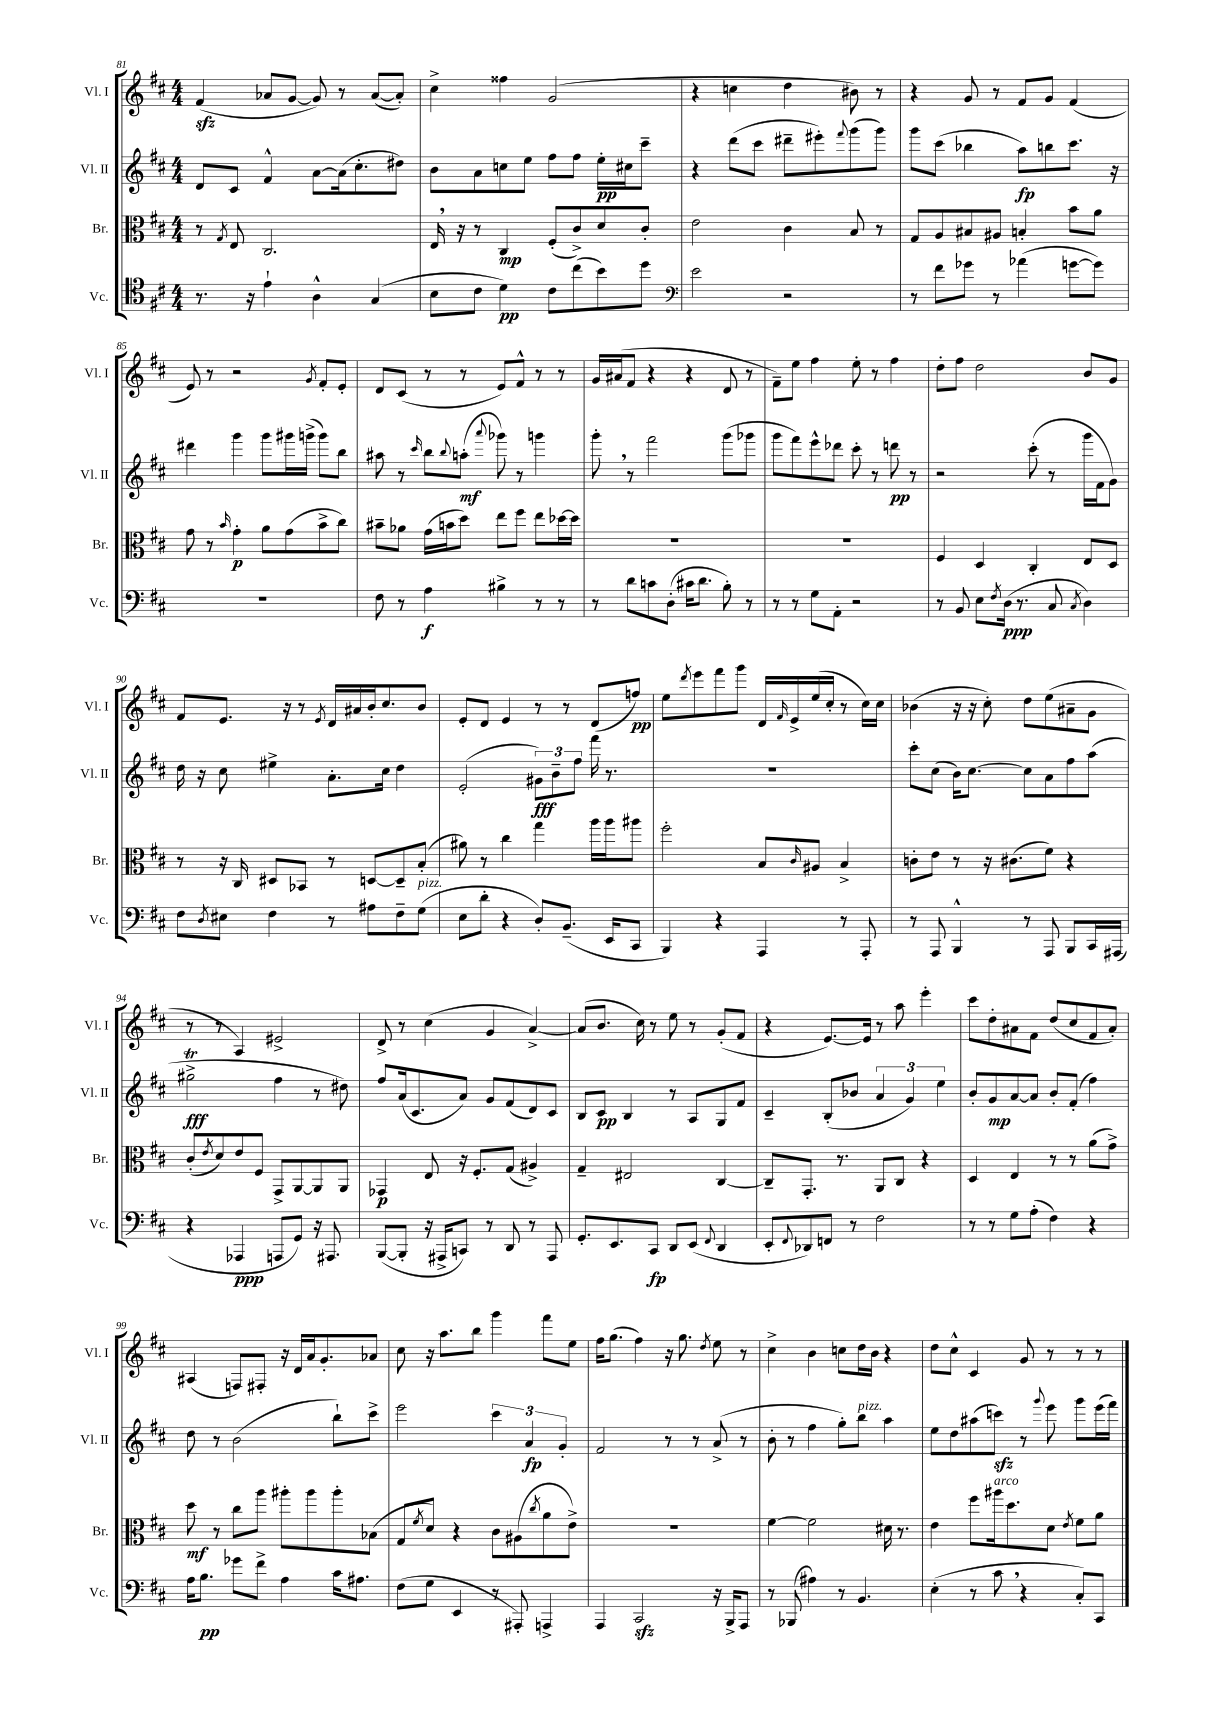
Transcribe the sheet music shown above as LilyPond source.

<<
\new StaffGroup <<
\new Staff = "s0" \with { instrumentName = "Vl. I" shortInstrumentName = "Vl. I" } {
    \clef treble \key d \major \numericTimeSignature \time 4/4
    fis'4\sfz( aes'8 g'8~ g'8) r8 aes'8~( aes'8-.) |
    cis''4-> fisis''4 g'2( |
    r4 c''4 d''4 bis'8) r8 |
    r4 g'8 r8 fis'8 g'8 fis'4( |
    e'8) r8 r2 \acciaccatura { g'8 } fis'8-. e'8-. |
    d'8 cis'8( r8 r8 e'8) fis'8-^ r8 r8 |
    g'16 ais'16( fis'8 r4 r4 d'8 r8 |
    fis'8--) e''8 fis''4 e''8-. r8 fis''4 |
    d''8-. fis''8 d''2 b'8 g'8 |
    fis'8 e'8. r16 r8 \acciaccatura { e'8 } d'16 ais'16 b'16-. cis''8. b'8 |
    e'8-. d'8 e'4 r8 r8 d'8( f''8\pp) |
    e''8 \acciaccatura { d'''8 } e'''8 fis'''8 g'''8 d'16 \grace { fis'16 } e'16-> e''16( cis''16-. r8 cis''16) cis''16 |
    bes'4( r16 r16 cis''8-.) d''8 e''8( ais'8-- g'8 |
    r8 r8 a4) eis'2-> |
    d'8-> r8 cis''4( g'4 a'4~->) |
    a'8( b'8. cis''16) r8 e''8 r8 g'8-.( fis'8 |
    r4 e'8.~) e'16 r8 a''8 e'''4-. |
    cis'''8 d''8-. ais'8 fis'8 d''8( cis''8 fis'8 ais'8-.) |
    ais4( f8) fis8-. r16 d'16 a'16 g'8.-. aes'8 |
    cis''8 r16 a''8. b''8 g'''4 fis'''8 e''8 |
    fis''16 g''8.( fis''4) r16 g''8. \acciaccatura { d''8 } e''8 r8 |
    cis''4-> b'4 c''8 d''16 b'16 r4 |
    d''8 cis''8-^ cis'4 g'8 r8 r8 r8 \bar "|." |
}
\new Staff = "s1" \with { instrumentName = "Vl. II" shortInstrumentName = "Vl. II" } {
    \clef treble \key d \major \numericTimeSignature \time 4/4
    d'8 cis'8 fis'4-^ a'8~ a'16( cis''8.-. dis''8) |
    b'8 a'8 c''8 e''8 fis''8 fis''8 e''16-.\pp cis''16 cis'''8-- |
    r4 d'''8( cis'''8 dis'''8-- eis'''8-.) \appoggiatura { fis'''8 } g'''8( g'''8) |
    g'''8 cis'''8( bes''4 a''8\fp) b''8 cis'''8. r16 |
    dis'''4 g'''4 g'''8 gis'''16 g'''16->( g'''8) b''8 |
    ais''8 r8 \grace { cis'''16 } b''8 \appoggiatura { b''8 } a''8-.\mf( \appoggiatura { a'''8 } ges'''8) r8 g'''4 |
    g'''8-. \breathe r8 fis'''2 g'''8( ges'''8 |
    g'''8 fis'''8) e'''8-^ des'''8 cis'''8-. r8 d'''8\pp r8 |
    r2 cis'''8-.( r8 g'''16 fis'16 g'8) |
    d''16 r16 cis''8 eis''4-> a'8.-. cis''16 d''4 |
    e'2-.( \tuplet 3/2 { gis'8\fff) b'8-- fis''8 } fis'''16 r8. |
    R1 |
    cis'''8-. cis''8( b'16) cis''8.~ cis''8 a'8 fis''8 a''8( |
    gis''2->\trill\fff fis''4 r8 dis''8) |
    fis''8 a'16( cis'8. a'8) g'8 fis'8( d'8) cis'8 |
    b8 cis'8\pp b4 r8 a8 g8 fis'8 |
    cis'4-- b8-.( bes'8 \tuplet 3/2 { a'4 g'4) e''4 } |
    b'8-. g'8\mp a'8~ a'8 b'8-. fis'8-.( fis''4) |
    d''8 r8 b'2( b''8-!) cis'''8-> |
    e'''2 \tuplet 3/2 { cis'''4 a'4\fp g'4-. } |
    fis'2 r8 r8 a'8->( r8 |
    b'8-. r8 fis''4 g''8-.) b''8^\markup { \italic "pizz." } a''4 |
    e''8 d''8 ais''8( c'''8\sfz) r8 \appoggiatura { g'''8 } e'''8 g'''8 e'''16( fis'''16) \bar "|." |
}
\new Staff = "s2" \with { instrumentName = "Br." shortInstrumentName = "Br." } {
    \clef alto \key d \major \numericTimeSignature \time 4/4
    r8 \acciaccatura { g8 } e8 cis2. |
    e16 \breathe r16 r8 cis4\mp fis8-.( cis'8->) d'8 cis'8-. |
    e'2 cis'4 b8 r8 |
    g8 a8 bis8 ais8 b4-. b'8 a'8 |
    g'8 r8 \grace { b'16 } g'4-.\p a'8 g'8( b'8-> cis''8) |
    bis'8-- aes'8 g'16( b'16 d''8) e''8 fis''8 e''8 des''16~ des''16 |
    R1 |
    R1 |
    fis4 d4 cis4-. e8 d8 |
    r8 r16 cis16 dis8 bes,8 r8 d8~ d8-- b8-.( |
    ais'8) r8 cis''4 g''4 a''16 a''16 ais''8 |
    fis''2-. b8 \grace { cis'16 } ais8 b4-> |
    c'8-. e'8 r8 r16 cis'8.( fis'8) r4 |
    cis'8-.( \acciaccatura { e'8 } d'8) e'8 fis8 g,8-> a,8~ a,8 a,8 |
    ges,4\p e8 r16 fis8.-. g8( ais4->) |
    g4-- eis2 cis4~ |
    cis8-- g,8.-. r8. a,8 cis8 r4 |
    d4 e4 r8 r8 a'8( g'8->) |
    d''8\mf r8 cis''8 a''8 ais''8-. ais''8 ais''8-. bes8( |
    g8 \acciaccatura { fis'8 } d'8) r4 cis'8 ais8( \acciaccatura { cis''8 } a'8 e'8->) |
    R1 |
    fis'4~ fis'2 dis'16 r8. |
    e'4 fis''8 ais''16^\markup { \italic "arco" } d''8. d'8 \acciaccatura { e'8 } fis'8 a'8 \bar "|." |
}
\new Staff = "s3" \with { instrumentName = "Vc." shortInstrumentName = "Vc." } {
    \clef tenor \key d \major \numericTimeSignature \time 4/4
    r8. r16 e'4-! a4-^ g4( |
    b8 cis'8 d'4\pp) cis'8 cis''8( b'8) d''8 |
    \clef bass e'2 r2 |
    r8 fis'8 ges'8 r8 aes'4( g'8~ g'8) |
    R1 |
    fis8 r8 a4\f bis4-> r8 r8 |
    r8 d'8 c'8 d8-.( cis'16 d'8. b8-.) r8 |
    r8 r8 g8 a,8-. r2 |
    r8 b,8 e8 \acciaccatura { fis8 } d16\ppp( r8. cis8 \acciaccatura { cis8 } d4) |
    fis8 \acciaccatura { d8 } eis8 fis4 r8 ais8 fis8-- g8^\markup { \italic "pizz." }( |
    e8 d'8-. r4 d8-.) b,8.--( e,16 cis,8 |
    b,,4) r4 a,,4 r8 a,,8-. |
    r8 a,,8 b,,4-^ r8 a,,8 b,,8 cis,16 ais,,16( |
    r4 aes,,4\ppp a,,8 g,8) r16 ais,,8. |
    b,,8~( b,,8-. r16 ais,,16-> c,8) r8 d,8 r8 ais,,8 |
    g,8.-. e,8. cis,8\fp d,8 e,8( \appoggiatura { fis,8 } d,4 |
    e,8-. \appoggiatura { fis,8 } des,8) f,8 r8 fis2 |
    r8 r8 g8 a8-.( fis4) r4 |
    a16 b8.\pp ges'8 fis'8-> a4 cis'16 ais8. |
    fis8( g8 e,4 r8 ais,,8-.) a,,4-> |
    a,,4 cis,2\sfz r16 b,,16-> a,,8 |
    r8 bes,,8( ais4) r8 b,4. |
    e4-.( r8 cis'8 \breathe r4 cis8-.) cis,8 \bar "|." |
}
>>
>>
\layout { \context { \Score currentBarNumber = #81 } }
